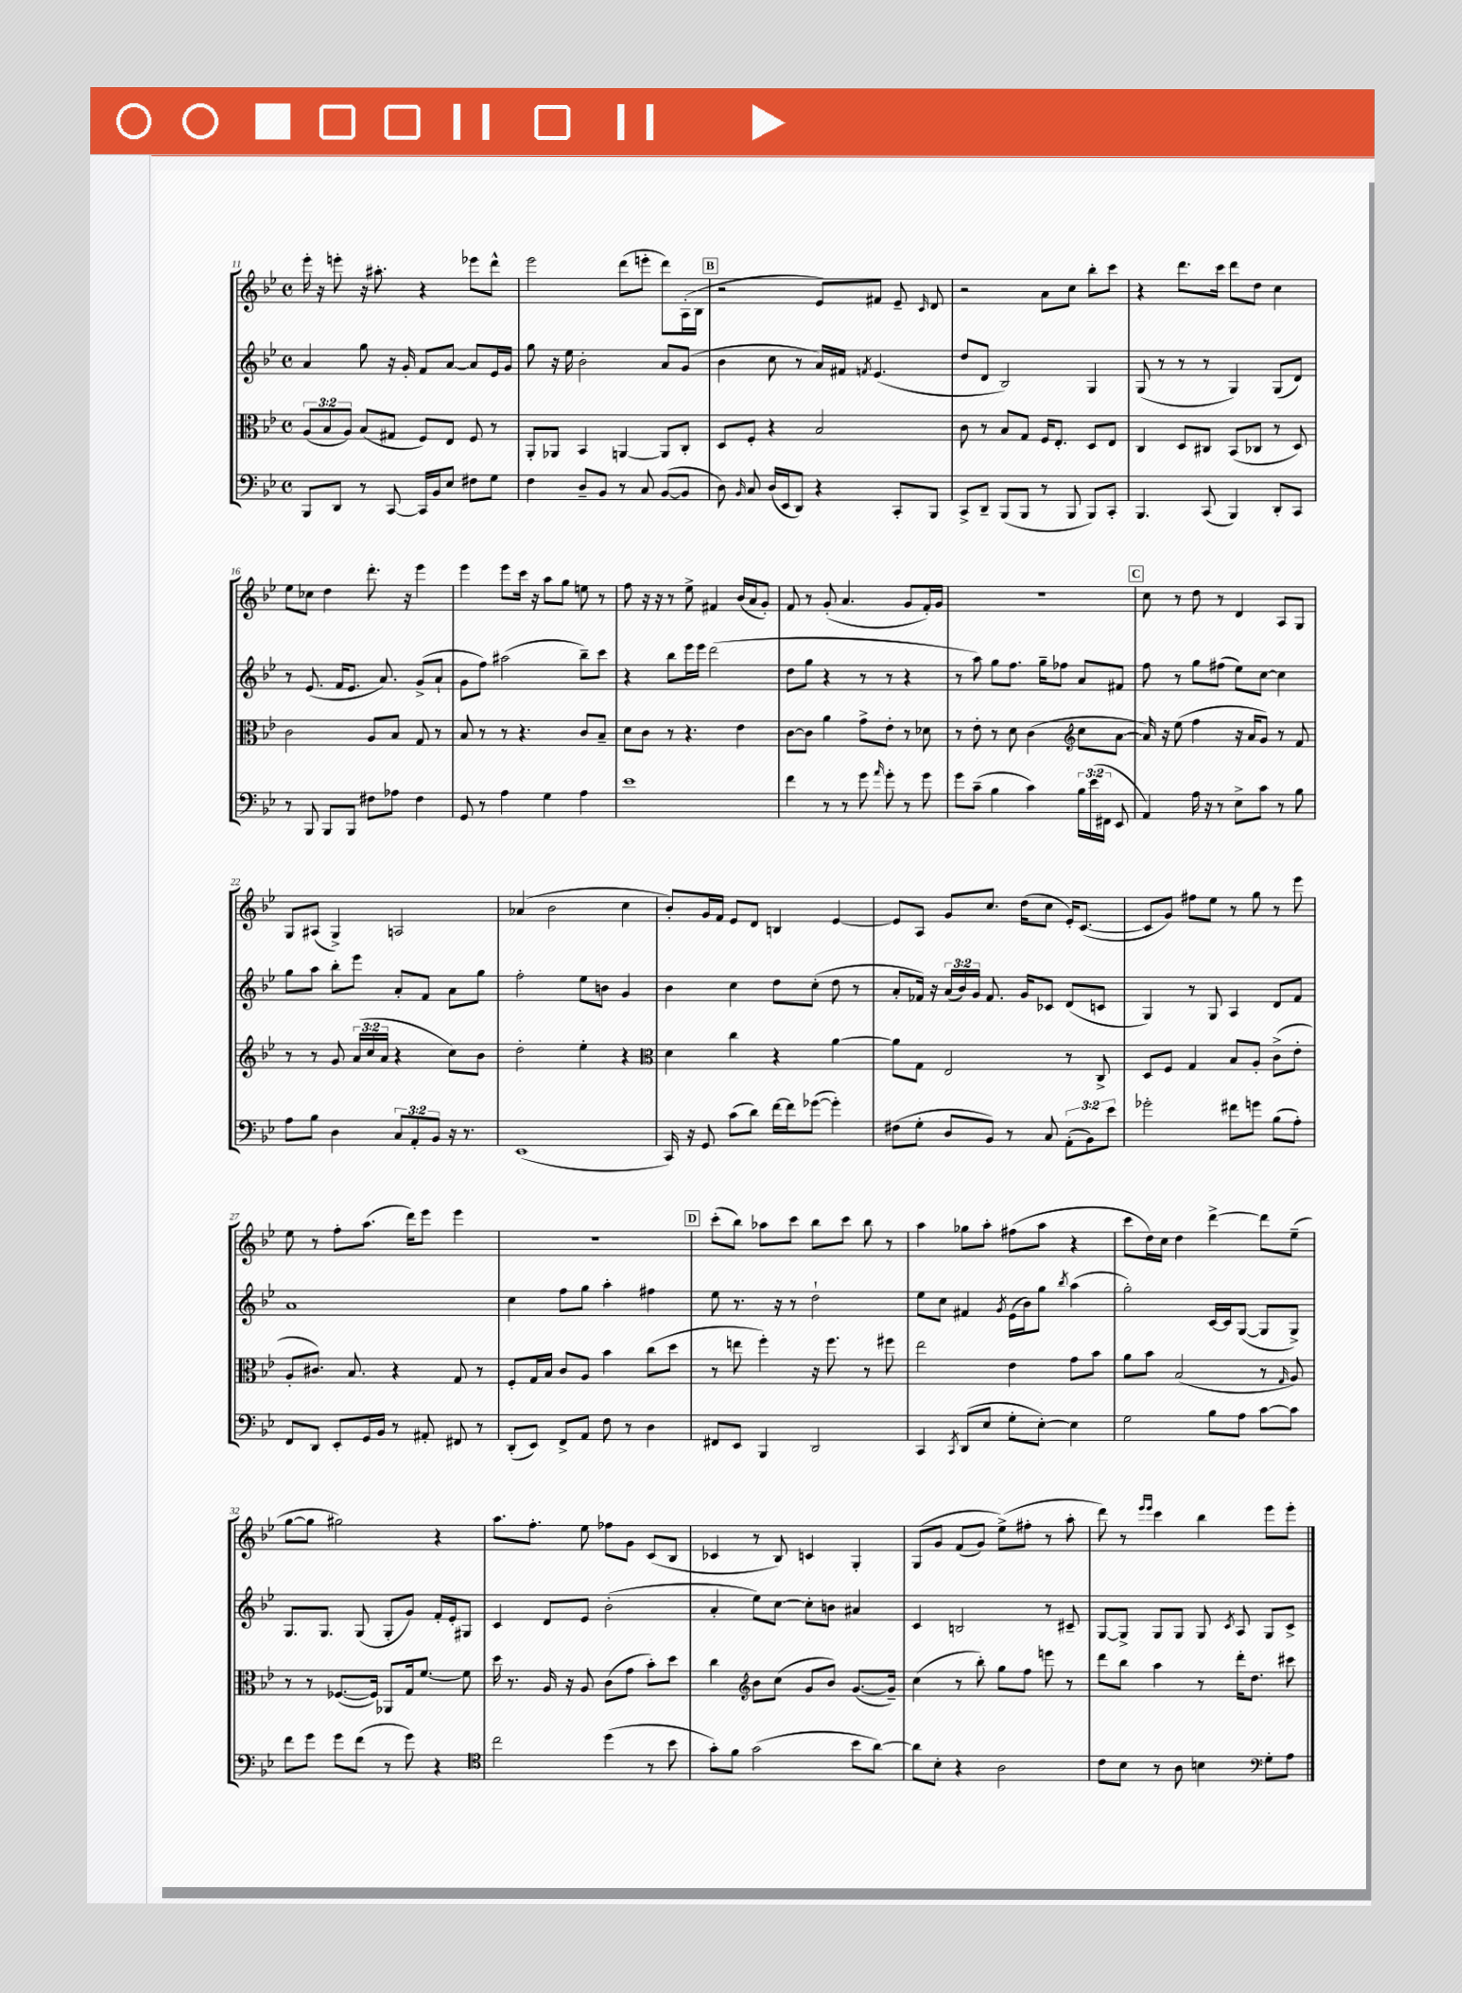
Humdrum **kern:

**kern	**kern	**kern	**kern
*staff4	*staff3	*staff2	*staff1
*clefF4	*clefC3	*clefG2	*clefG2
*k[b-e-]	*k[b-e-]	*k[b-e-]	*k[b-e-]
*M4/4	*M4/4	*M4/4	*M4/4
*met(c)	*met(c)	*met(c)	*met(c)
8BBB-	(12A	4a	16eee-'
.	.	.	16r
.	12B-	.	.
8DD	.	.	8eee'
.	12A)	.	.
8r	(8B-	8gg	16r
.	.	.	8.aa#'
[8CC	8G#	16r	.
.	.	16g'	.
16CC]	8F)	8f	4r
16BB-	.	.	.
8E-	8E-	[8a	.
8F#	8F	8a]	8eee-
8G	8r	16e-	8ddd^^
.	.	16g	.
=	=	=	=
4F	8AA'	8gg	2eee-
.	8AA-	16r	.
.	.	16ee-	.
8D~	4BB-	2b-'	.
8BB-	.	.	.
8r	[4AA	.	(8ddd
8C	.	.	8eee'
([8BB-	8AA]	8a	8ddd)
8BB-]	8C'	(8g	(16A'
.	.	.	16B-
=	=	=	=
8D)	8D	4b-	2r
16qqBB-	.	.	.
8C	8F'	.	.
(16D	4r	8cc	.
16EE-	.	.	.
8DD)	.	8r	.
4r	2B-	16a)	8e-)
.	.	16f#	.
.	.	8qf	.
.	.	(4.e-	8f#
8CC'	.	.	8e-~
.	.	.	16qqc
8BBB-	.	.	8d
=	=	=	=
8CC^	8c	8dd	2r
8DD~	8r	8d	.
(8BBB-	8B-	2B-)	.
8BBB-	8G	.	.
8r	16F	.	8a
.	8.E-'	.	.
8BBB-	.	.	8cc
8BBB-)	8D	4G	8bb-'
8CC'	8E-	.	8ccc
=	=	=	=
4.BBB-	4C	(8G	4r
.	.	8r	.
.	8D	8r	8.ddd
(8CC	8C#	8r	.
.	.	.	16ccc
4BBB-)	(8BB-	4G)	8ddd
.	8C-	.	8dd
8DD'	8r	(8G	4cc
8CC	8D)	8d)	.
=	=	=	=
8r	2c	8r	8ee-
8BBB-	.	(8.e-	8cc-
8BBB-	.	.	4dd
.	.	16f	.
8BBB-	.	8.e-	.
8F#	8A	.	8.ddd'
.	.	8.a)	.
8A-	8B-	.	.
.	.	.	16r
4F#	8G	(8g^	4eee-
.	8r	8a`	.
=	=	=	=
8GG	8B-	8g	4eee-
8r	8r	8ff)	.
4A	8r	(2aa#	8eee-
.	4.r	.	16ccc
.	.	.	16r
4G	.	.	8aa
.	.	.	8gg
4A	8c	8bb-~)	8ee
.	8B-~	8ccc	8r
=	=	=	=
1e-	8d	4r	8ff
.	8c	.	16r
.	.	.	16r
.	8r	8bb-	8r
.	4.r	16eee-	8ee-^
.	.	16eee-	.
.	.	(2ddd	4f#
.	4e-	.	(16b-
.	.	.	16a
.	.	.	8g')
=	=	=	=
4f	[8c	8dd	8f
.	8c]	8gg	8r
8r	4a	4r	(8g'
8r	.	.	4.a
8g	8g^	8r	.
16qqa	.	.	.
8g'	8e-'	8r	.
8r	8r	4r	8g
8g	8d-	.	16f')
.	.	.	16g
=	=	=	=
8g	8r	8r	1r
(8c~	8e-'	8aa)	.
4B-	8r	8gg	.
.	8d	8.ff	.
4c)	(4c	.	.
.	.	16gg~	.
.	.	8ff-	.
*	*clefG2	*	*
24B-	8cc	8a	.
(24e-	.	.	.
24FF#	.	.	.
8EE-	[8a	8f#	.
=	=	=	=
4AA)	16a])	8ff	8cc
.	16r	.	.
.	(8ee-	8r	8r
16A	4ff	8gg	8dd
16r	.	.	.
8r	.	(8ff#	8r
8E-^	16r	8ee-)	4d
.	16a	.	.
8c	8g)	[8cc	.
8r	8r	4cc]	8A
8B-	8f	.	8G
=	=	=	=
8A	8r	8gg	8G
8B-	8r	8aa	(8A#
4D	8g	8bb-'	4G^)
.	(24a	8eee-	.
.	24cc	.	.
.	24a	.	.
12C	4r	8a'	2A
12AA'	.	.	.
.	.	8f	.
12BB-	.	.	.
16r	8cc)	8a	.
8.r	.	.	.
.	8b-	8gg	.
=	=	=	=
(1EE-	2dd'	2ff'	(4a-
.	.	.	2b-
.	4ee-'	8ee-	.
.	.	8b	.
.	4r	4g	4cc
=	=	=	=
*	*clefC3	*	*
16CC)	4d	4b-	8b-')
16r	.	.	.
8GG	.	.	16g
.	.	.	16f
(8c	4cc	4cc	8e-
8d)	.	.	8d
[16f	4r	8dd	4B
16f]	.	.	.
([8g-	.	(8cc'	.
4g-'])	[4a	8dd	[4e-
.	.	8r	.
=	=	=	=
(8F#	8a]	8a'	8e-]
8G'	8G	16f-)	8A
.	.	16r	.
8D	2E-	(24a	8g
.	.	24b-)	.
.	.	24g	.
8BB-)	.	8.f-	8.cc
8r	.	.	.
.	.	16g	(16dd
8C	.	8c-	8cc
(12AA'	8r	(8d	16e-')
.	.	.	([8.c
12BB-)	.	.	.
.	8C^	8c	.
12e-	.	.	.
=	=	=	=
2g-'	8D	4G)	8c]
.	8F	.	8g)
.	4G	8r	8ff#
.	.	8G	8ee-
8f#	8B-	4A	8r
8g	8A'	.	8gg
(8B-	(8c^	8d	8r
8A')	8e-'	8f	8eee-
=	=	=	=
8FF	8A'	1a	8ee-
8DD	8.c#)	.	8r
8EE-'	.	.	8ff'
.	8.B-	.	.
16GG	.	.	(8.aa
16BB-	.	.	.
8r	4r	.	.
.	.	.	16ddd)
8AA#'	.	.	8eee-
8FF#	8G	.	4eee-
8r	8r	.	.
=	=	=	=
(8DD'	8F'	4cc	1r
8EE-)	16G	.	.
.	16B-	.	.
8FF^	8c	8ff	.
8AA	8A	8gg	.
8F	4b-	4aa'	.
8r	.	.	.
4D	(8cc	4ff#	.
.	8dd	.	.
=	=	=	=
8FF#	8r	8ee-	(8ccc'
8EE-	8ee	8.r	8bb-)
4BBB-	4ff')	.	8aa-
.	.	16r	.
.	.	8r	8ccc
2DD	16r	2dd`	8bb-
.	8.ff	.	.
.	.	.	8ccc
.	8r	.	8bb-
.	8ff#	.	8r
=	=	=	=
4CC	2ee-	8ee-	4aa
.	.	8cc	.
8qCC	.	.	.
(8DD	.	4f#	8gg-
8E-	.	.	8aa'
.	.	8qg	.
8G'	4e-	(16e-	(8ff#
.	.	16b-)	.
[8E-')	.	8gg	8aa
.	.	8qbb-	.
4E-]	8g	(4aa	4r
.	8b-	.	.
=	=	=	=
2G	8a	2gg')	8ccc
.	8b-	.	16dd)
.	.	.	16cc
.	(2B-	.	4dd
8B-	.	[16c	[4ddd^
.	.	16c]	.
8A	.	([8G	.
[8c	8r	8G]	8ddd]
.	16qqG	.	.
8c]	8A)	8G^)	(8ee-~
=	=	=	=
8f	8r	8.G	[8gg
8g	8r	.	8gg]
.	.	8.G	.
8g	([8.F-	.	2gg#)
(8f	.	(8G	.
.	16F-])	.	.
8r	8AA-	8G'	.
8g)	16G	8g)	.
.	[8.f	.	.
4r	.	16f'	4r
.	.	16e-'	.
.	8f]	8G#	.
=	=	=	=
*clefC4	*	*	*
2cc	16dd	4c	8.aa
.	8.r	.	.
.	.	.	8.ff'
.	16A	8d	.
.	16r	.	.
.	8A	8e-	8ee-
(4dd	(8c	(2b-'	8ff-
.	8g	.	8g
8r	8b-')	.	(8c
8b-	8dd	.	8B-
=	=	=	=
8g')	4cc	4a'	4c-
8f	.	.	.
*	*clefG2	*	*
(2g	8b-	8ee-)	8r
.	(8cc	[8cc	8B-)
.	8g	8cc']	4c
.	8b-)	8b	.
8b-	([8.g	4a#	4G'
[8a)	.	.	.
.	16g~])	.	.
=	=	=	=
8a]	(4cc	4c	&(8G
8B-'	.	.	8g
4r	8r	2B	(8f
.	8bb-')	.	8g)
2A	8gg	.	(8ee-^&)
.	8ff	.	8ff#'
.	8eee	8r	8r
.	8r	8c#~	8aa'
=	=	=	=
8c	8ddd	[8G	8ddd)
8B-	8bb-	8G^]	8r
.	.	.	16qqeee-
.	.	.	16qqeee-
8r	4aa	8G	4ccc
8A	.	8G	.
4B	8r	8G	4bb-
.	.	8qc	.
.	16ddd'	8A	.
.	8.dd	.	.
*clefF4	*	*	*
8G'	.	8G	8eee-
8A	8ccc#	8c^	8eee-'
==	==	==	==
*-	*-	*-	*-
